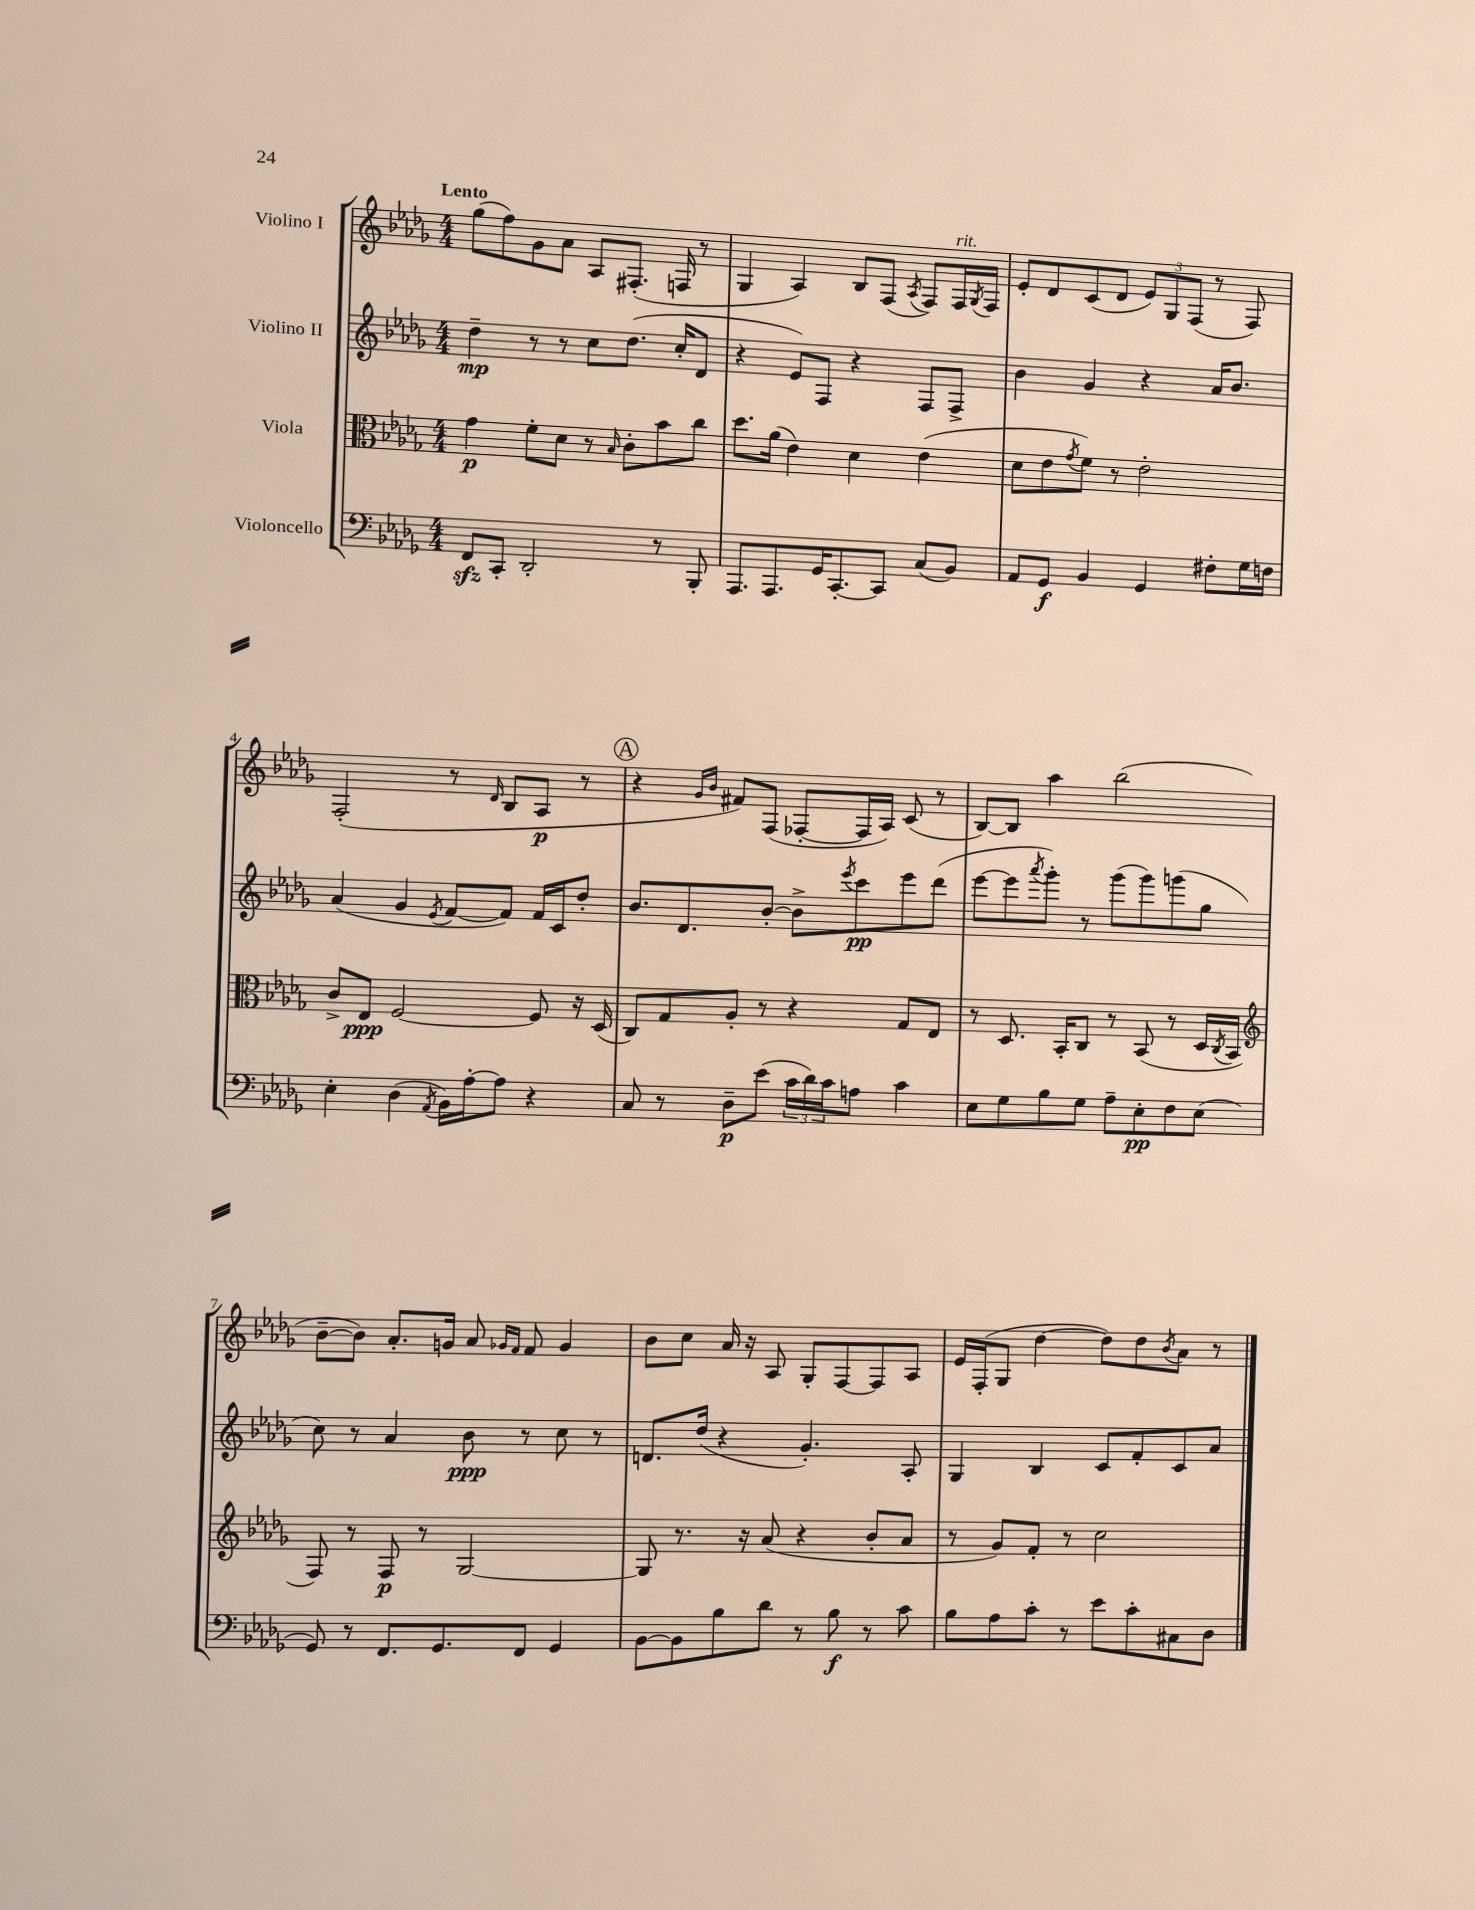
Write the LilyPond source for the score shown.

<<
\new StaffGroup <<
\new Staff = "s0" \with { instrumentName = "Violino I" } {
    \clef treble \key des \major \numericTimeSignature \time 4/4 \tempo "Lento"
    ges''8( f''8) ges'8 aes'8 aes8 fis8.-.( f16 r8 |
    ges4 aes4) bes8 f8( \acciaccatura { aes8 } f8) f16^\markup { \italic "rit." } \acciaccatura { ges8 } f16 |
    ees'8-. des'8 c'8( des'8 \tuplet 3/2 { ees'8) ges8 f8( } r8 f8) |
    f2-.( r8 \grace { des'16 } bes8 aes8\p r8 |
    \mark \markup { \circle "A" } r4 \grace { ges'16 bes'16 } fis'8) f8( fes8~-. fes16 aes16) c'8( r8 |
    bes8~) bes8 aes''4 bes''2( |
    bes'8~-- bes'8) aes'8.-. g'16 aes'8 \grace { ges'16 f'16 } f'8 ges'4 |
    bes'8 c''8 aes'16 r16 aes8 ges8-. f8~ f8 aes8 |
    ees'16 f16-.( ges8 des''4~ des''8) des''8 \acciaccatura { bes'8 } aes'8 r8 \bar "|." |
}
\new Staff = "s1" \with { instrumentName = "Violino II" } {
    \clef treble \key des \major \numericTimeSignature \time 4/4
    des''4--\mp r8 r8 c''8 des''8.( c''16-. des'8 |
    r4 ees'8) f8 r4 f8 f8-> |
    bes'4 ges'4 r4 aes'16 bes'8. |
    aes'4( ges'4 \acciaccatura { ees'8 } f'8~ f'8) f'16 c'16 des''8-. |
    \mark \markup { \circle "A" } bes'8. des'8. bes'8~-. bes'8-> \acciaccatura { ees'''8 } c'''8\pp ees'''8 des'''8( |
    ees'''8~ ees'''8 \acciaccatura { aes'''8 } ges'''8-.) r8 ges'''8( ges'''8) g'''8( ges''8 |
    c''8) r8 aes'4 bes'8\ppp r8 c''8 r8 |
    d'8. des''16( r4 ges'4.-.) aes8-. |
    ges4 bes4 c'8 f'8-. c'8 aes'8 \bar "|." |
}
\new Staff = "s2" \with { instrumentName = "Viola" } {
    \clef alto \key des \major \numericTimeSignature \time 4/4
    ges'4\p f'8-. des'8 r8 \grace { bes16 } c'8-. bes'8 c''8 |
    des''8. aes'16( ees'4) des'4 ees'4( |
    des'8 ees'8 \acciaccatura { ges'8 } f'8) r8 ees'2-. |
    c'8-> ees8\ppp f2~ f8 r16 des16( |
    \mark \markup { \circle "A" } c8) ges8 aes8-. r8 r4 ges8 ees8 |
    r8 des8. bes,16-. c8 r8 bes,8( r8 des16 \acciaccatura { c8 } bes,16 |
    \clef treble f8) r8 f8\p r8 ges2~ |
    ges8 r8. r16 aes'8( r4 bes'8-. aes'8 |
    r8 ges'8) f'8-. r8 c''2 \bar "|." |
}
\new Staff = "s3" \with { instrumentName = "Violoncello" } {
    \clef bass \key des \major \numericTimeSignature \time 4/4
    f,8\sfz c,8-. des,2-. r8 bes,,8-. |
    aes,,8. aes,,8. ges,16 c,8.~-. c,8 c8( bes,8) |
    aes,8 ges,8\f bes,4 ges,4 fis8-. ges16 f16 |
    ees4-. des4( \acciaccatura { aes,8 } bes,16) aes16~-. aes8 r4 |
    \mark \markup { \circle "A" } c8 r8 des8--\p ees'8( \tuplet 3/2 { c'16 des'16) c'16 } a8 c'4 |
    ees8 ges8 bes8 ges8 aes8-- ees8-.\pp f8 ees8( |
    ges,8) r8 f,8. ges,8. f,8 ges,4 |
    bes,8~ bes,8 bes8 des'8 r8 bes8\f r8 c'8 |
    bes8 aes8 c'8-. r8 ees'8 c'8-. cis8 des8 \bar "|." |
}
>>
>>
